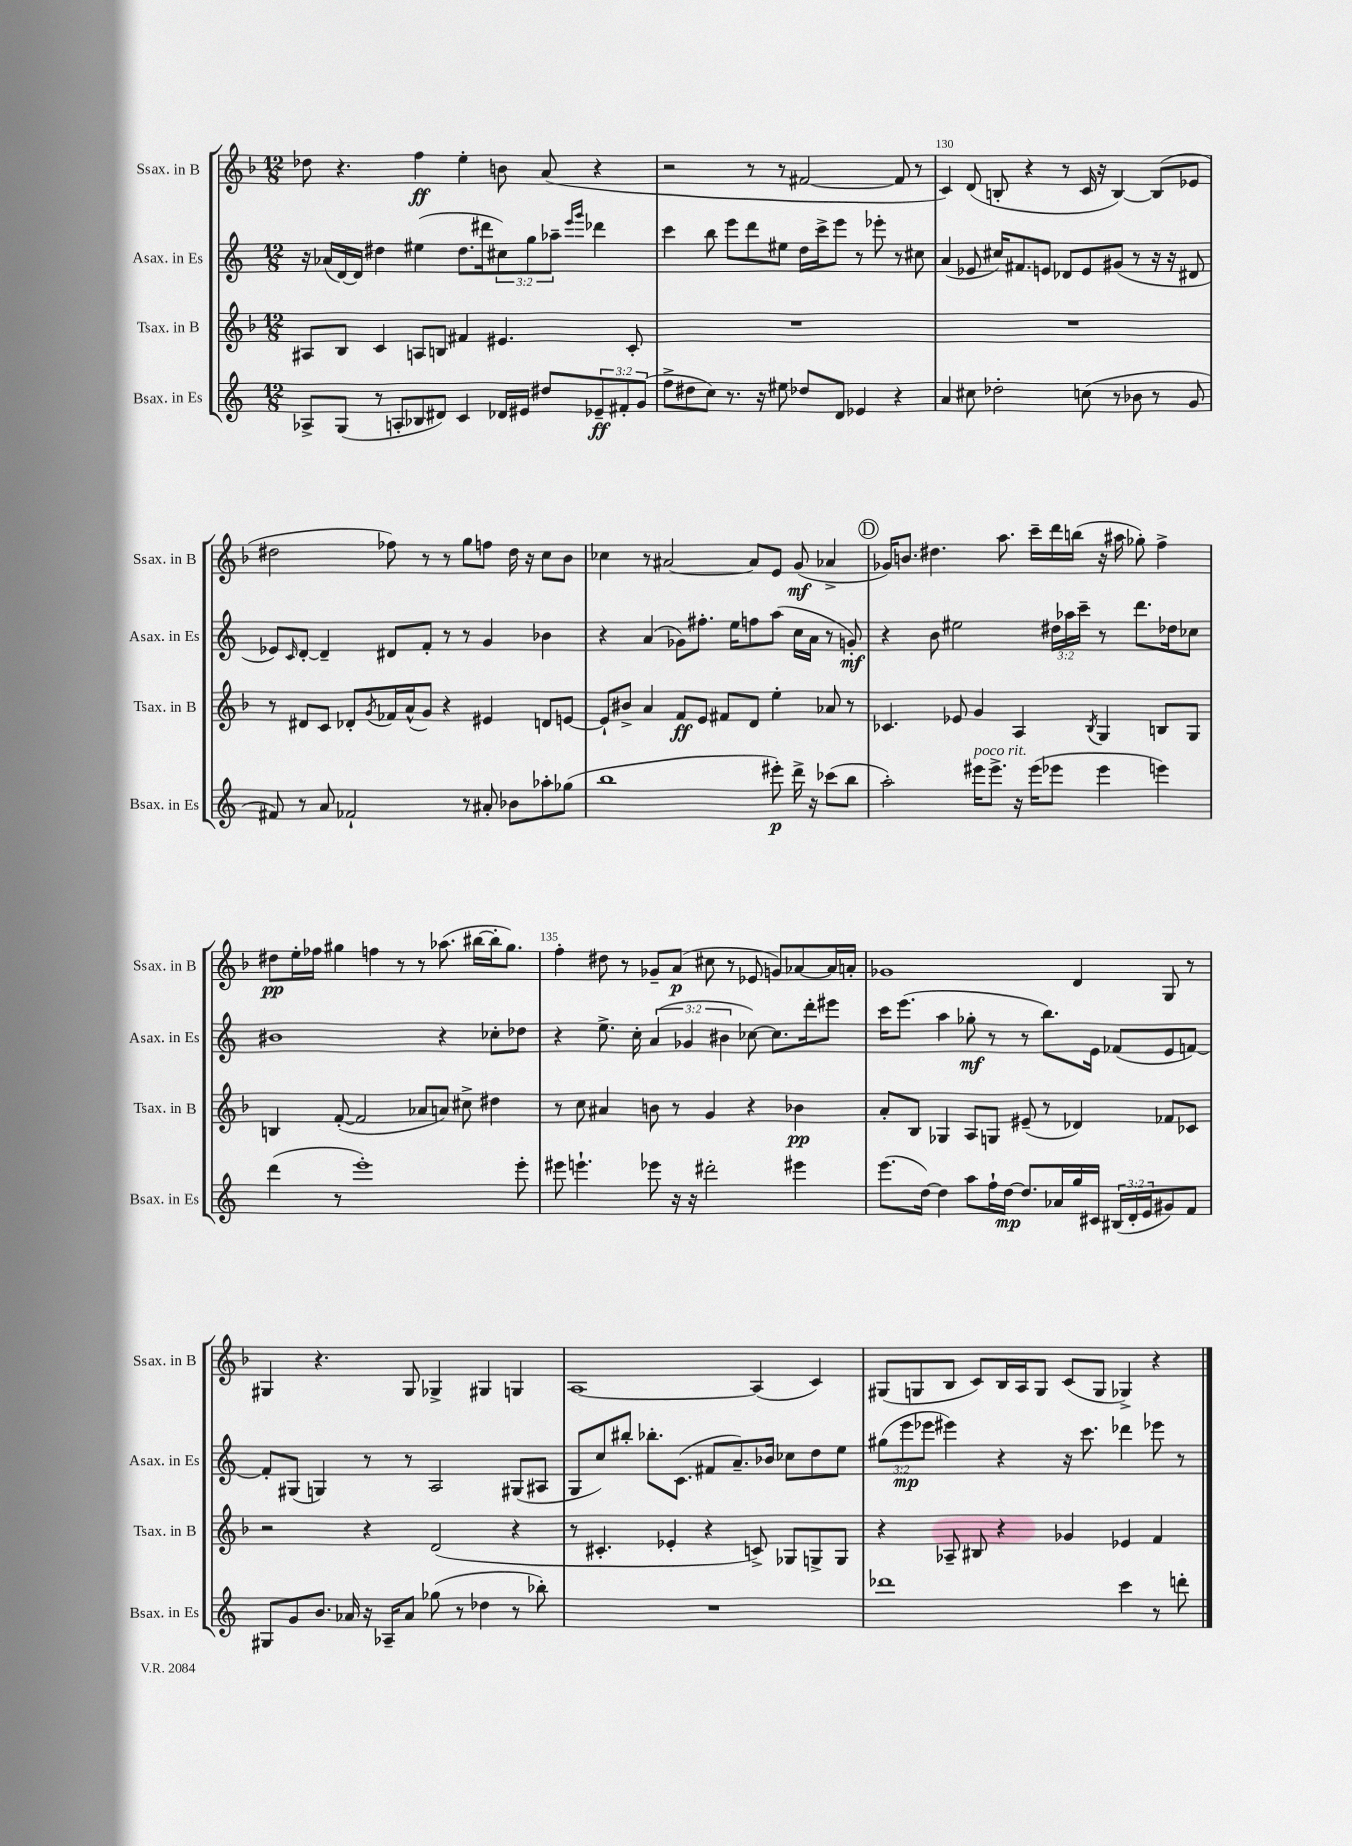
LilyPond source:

<<
\new StaffGroup <<
\new Staff = "s0" \with { instrumentName = "Ssax. in B" shortInstrumentName = "Ssax. in B" } {
    \clef treble \key f \major \numericTimeSignature \time 12/8
    des''8 r4. f''4\ff e''4-. b'8 a'8( r4 |
    r2 r8 r8 fis'2~ fis'8 r8 |
    c'4) d'8( b8-. r4 r8 c'16 r16 b4~) b8( ees'8 |
    dis''2 fes''8) r8 r8 g''8 f''8 dis''16 r16 c''8 bes'8 |
    ces''4 r8 ais'2~ ais'8 e'8 g'8\mf( aes'4-> |
    \mark \markup { \circle "D" } ges'16) b'8. dis''4. a''8. c'''16-- d'''16 b''16( r16 ais''16 ges''8-.) f''4-> |
    dis''8\pp e''16-. fes''16 gis''4 f''4 r8 r8 aes''8.( bis''16~ bis''16-. gis''8.) |
    f''4-. dis''8 r8 ges'8-- a'8\p( cis''8 r8 ees'8 g'8) aes'8~ aes'16 a'16-. |
    ges'1 d'4 g8 r8 |
    gis4 r4. gis8 ges4-> gis4 g4 |
    a1~ a4( c'4) |
    gis8( g8 bes8 c'8) bes16 a16 g8 c'8( g8 ges4->) r4 \bar "|." |
}
\new Staff = "s1" \with { instrumentName = "Asax. in Es" shortInstrumentName = "Asax. in Es" } {
    \clef treble \key c \major \numericTimeSignature \time 12/8 \override Staff.TupletNumber.text = #tuplet-number::calc-fraction-text
    r16 aes'16( d'16~) d'16 dis''4 eis''4( dis''8. dis'''16 \tuplet 3/2 { cis''8) g''8 aes''8-- } \grace { e'''16 g'''16 } des'''4 |
    c'''4 b''8 e'''8 d'''8 eis''8 d''16 c'''16-> e'''8 r8 ees'''8-. r8 cis''8 |
    a'4( ees'8 cis''16) fis'8. e'8 des'8 e'8 gis'8( r8 r16 r16 dis'8 |
    ees'8) \grace { c'16 } d'8~-. d'4-- dis'8 f'8-. r8 r8 g'4 bes'4 |
    r4 a'4( ges'8) fis''8.-. e''16 f''8 a''8( c''16 a'16 r8 g'8-.\mf) |
    \mark \markup { \circle "D" } r4 b'8 eis''2 \tuplet 3/2 { dis''16 aes''16 c'''16-- } r8 d'''8. des''16 ces''8 |
    bis'1 r4 ces''8-. des''8 |
    r4 e''8.-> c''16-. \tuplet 3/2 { a'4( ges'4 bis'4 } ces''8~) ces''8. d'''16-. eis'''8 |
    c'''16 e'''8.( a''4 ges''8-.\mf r8 r8 b''8.) e'16 fes'8( e'8 f'8~) |
    f'8-. gis8( g4) r8 r8 a2 gis8( ais8 |
    g8 c''8) bis''8-. bes''8.-. c'8.( fis'8 a'8.--) bes'16 ces''8 d''8 e''8 |
    \tuplet 3/2 { gis''8( e'''8\mp ees'''8 } eis'''4) r4 r16 c'''8. des'''4 ees'''8 r8 \bar "|." |
}
\new Staff = "s2" \with { instrumentName = "Tsax. in B" shortInstrumentName = "Tsax. in B" } {
    \clef treble \key f \major \numericTimeSignature \time 12/8
    ais8 bes8 c'4 a8 b8 fis'4 eis'4. c'8-. |
    R1. |
    R1. |
    r8 dis'8 c'8 des'8-. \acciaccatura { g'8 } fes'16 a'16-^( g'8) r4 eis'4 d'8 e'8~ |
    e'8-! bis'8-> a'4 f'8\ff e'8 fis'8 d'8 e''4-. aes'8 r8 |
    \mark \markup { \circle "D" } ces'4. ees'8 g'4 a4 \acciaccatura { bes8 } g4 b8 g8 |
    b4 f'8~-.( f'2 aes'8 a'8) cis''8-> dis''4 |
    r8 c''8 ais'4 b'8 r8 g'4 r4 bes'4\pp |
    a'8-. bes8 ges4 a8 g8 eis'8--( r8 des'4) fes'8 ces'8 |
    r2 r4 d'2( r4 |
    r8 cis'4.-. ees'4-. r4 c'8->) ges8 g8-> g8 |
    r4 aes8-- bis8 r4 ges'4 ees'4 f'4 \bar "|." |
}
\new Staff = "s3" \with { instrumentName = "Bsax. in Es" shortInstrumentName = "Bsax. in Es" } {
    \clef treble \key c \major \numericTimeSignature \time 12/8 \override Staff.TupletNumber.text = #tuplet-number::calc-fraction-text
    aes8-> g8( r8 a8-. bes8 dis'8) c'4 des'16 eis'16 dis''8 \tuplet 3/2 { ees'8--\ff fis'8-. g'8( } |
    f''8-> dis''8 c''8) r8. r16 eis''8 des''8 d'8 ees'4 r4 |
    a'4 cis''8 des''2-. c''8( r8 bes'8 r8 g'8 |
    fis'8) r8 a'8 fes'2-! r8 ais'8-. bes'8 aes''8-. ges''8( |
    b''1 eis'''8-.\p) d'''16-> r16 ces'''8( b''8 |
    \mark \markup { \circle "D" } a''2-.) eis'''16^\markup { \italic "poco rit." } eis'''8.-> r16 eis'''16( ees'''8 ees'''4 e'''4) |
    d'''4( r8 e'''1-.) e'''8-. |
    eis'''8 e'''4.-! ees'''8 r16 r16 dis'''2-. eis'''4 |
    e'''8.( d''16~) d''4 a''8 f''16-! d''16~\mp d''8. aes'16 g''16 cis'16 \tuplet 3/2 { bis16( d'16-. e'16 } gis'8) f'8 |
    gis8 g'8 b'8. aes'16 r16 aes16-- aes'8 ges''8( r8 des''4 r8 bes''8-.) |
    R1. |
    des'''1 c'''4 r8 d'''8-. \bar "|." |
}
>>
>>
\layout { \context { \Score currentBarNumber = #128 \override BarNumber.break-visibility = ##(#f #t #t) barNumberVisibility = #(every-nth-bar-number-visible 5) } }
